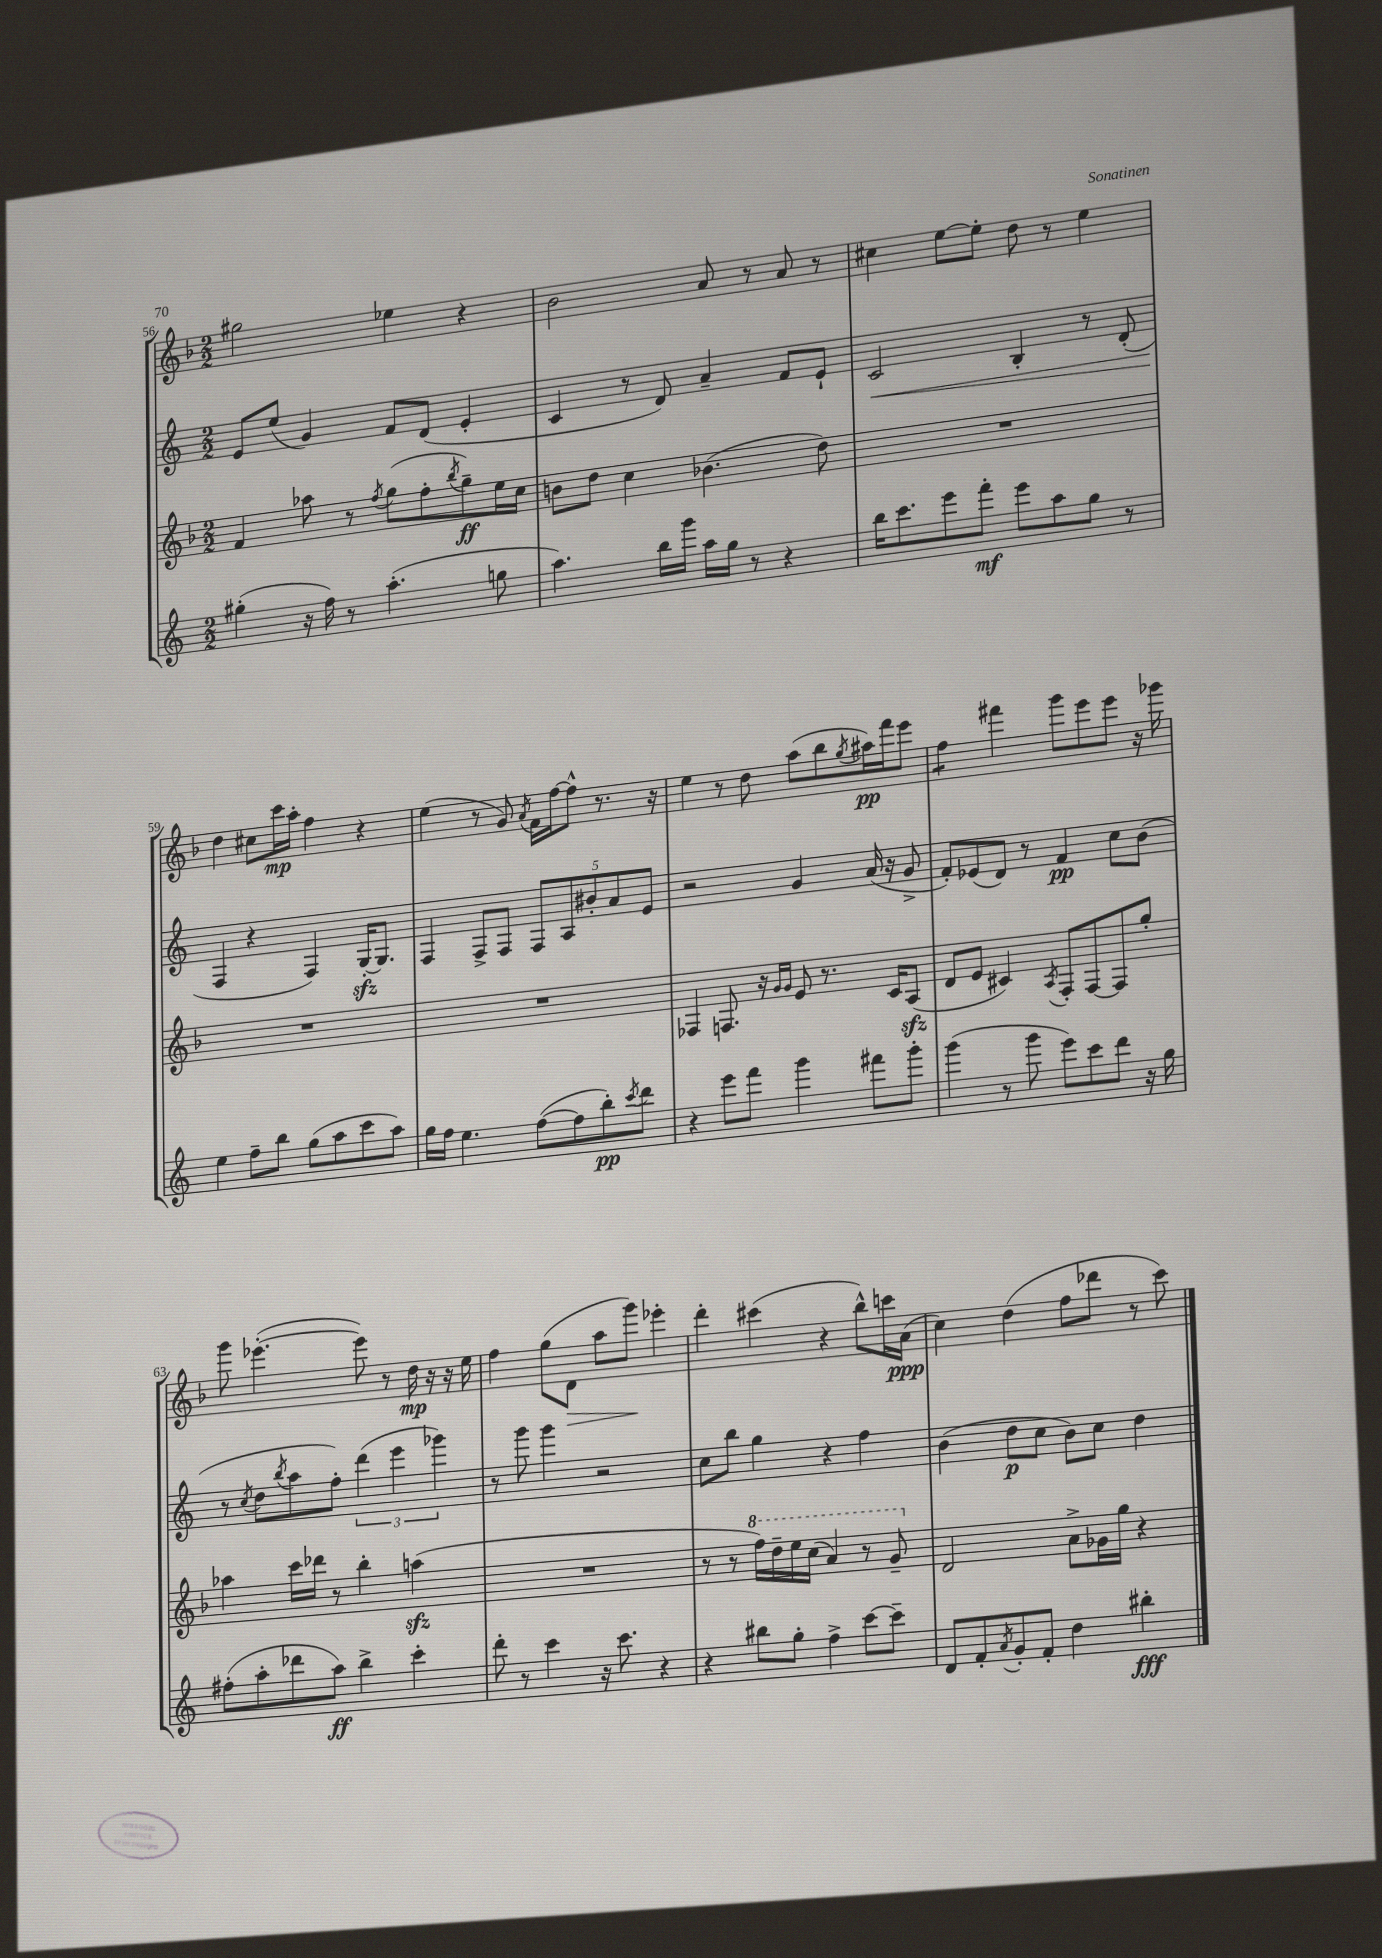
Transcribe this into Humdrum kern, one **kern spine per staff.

**kern	**kern	**kern	**kern
*staff4	*staff3	*staff2	*staff1
*clefG2	*clefG2	*clefG2	*clefG2
*k[]	*k[b-]	*k[]	*k[b-]
*M2/2	*M2/2	*M2/2	*M2/2
(4gg#'\	4f/	8e/L	2gg#\
.	.	(8ee/J	.
16r	8aa-\	4g/)	.
16ff\)	.	.	.
8r	8r	.	.
.	8qff/	.	.
(4.aa'\	(8gg\L	8f/L	4ee-\
.	8ff'\	(8d/J	.
.	8qbb-/	.	.
.	8gg~\)	4e'/	4r
8gg\	16ee\L	.	.
.	16cc\JJ	.	.
=	=	=	=
4.aa\)	8b\L	4c/	2b-\
.	8dd\J	.	.
.	4cc\	8r	.
16bb\LL	.	8d/)	.
16ggg\JJ	.	.	.
16aa\LL	(4.b-\	4a~/	8a/
16gg\JJ	.	.	.
8r	.	.	8r
4r	.	8f/L	8a/
.	8dd\)	8e`/J	8r
=	=	=	=
16bb\LK	1r	2c/	4cc#\
8.ccc\	.	.	.
8eee\	.	.	[8ee\L
8fff'\J	.	.	8ee'\]J
8eee\L	.	4B'/	8dd\
8aa\	.	.	8r
8gg\J	.	8r	4ee\
8r	.	(8d'/	.
=	=	=	=
4ee\	1r	4F/	4dd\
8ff~\L	.	4r	8cc#\L
8bb\J	.	.	16ccc\L
.	.	.	16aa'\JJ
(8gg\L	.	4F/)	4ff\
8aa\	.	.	.
8ccc\	.	[16G'/LK	4r
.	.	8.G/]J	.
8aa\J)	.	.	.
=	=	=	=
16gg\LL	1r	4F/	(4ee\
16ff\JJ	.	.	.
4.ee\	.	.	.
.	.	8F^/L	8r
.	.	8F/J	8g/)
.	.	.	8qa/
([8ff\L	.	10F/L	16f\LL
.	.	.	[16ff\J
.	.	10A/	.
8ff\]	.	.	8ff^^\]J
.	.	10b#'/	.
8bb'\)	.	.	8.r
.	.	10a/	.
8qccc/	.	.	.
8ddd\J	.	.	.
.	.	10e/J	.
.	.	.	16r
=	=	=	=
4r	4F-/	2r	4ee\
8eee\L	8.F/	.	8r
8fff\J	.	.	8dd\
.	16r	.	.
.	16qqg/LL	.	.
.	16qqg/JJ	.	.
4ggg\	8e/	4g/	(8aa\L
.	8.r	.	8bb-\
.	.	.	8qgg/
8fff#\L	.	(16a/	16aa#\L)
.	16c/LK	16r	16fff\J
8ggg'\J	(8A/J	8g^/	8eee\J
=	=	=	=
(4ggg\	8d/L	8f'/L)	4ff\
.	8e/J	(8e-/	.
8r	4c#/)	8d/J)	4fff#\
8ggg\	.	8r	.
.	8qA/	.	.
8eee\L)	8F'/L	4f/	8ggg\L
8ccc\	[8F/	.	8eee\
8ddd\J	8F/]	8cc\L	8eee\J
16r	8gg'/J	(8b\J	16r
16gg\	.	.	16ggg-\
=	=	=	=
(8ff#'\L	4aa-\	8r	8ggg\
.	.	8qcc/	.
8aa'\	.	8dd\L	([4.eee-'\
.	.	8qbb/	.
8ddd-\	16ccc\LL	8aa\	.
.	16ddd-\JJ	.	.
8aa\J)	8r	8ff'\J)	.
4bb^\	4bb-'\	(6ddd\	8eee-\])
.	.	.	8r
.	.	6eee\	.
4ccc'\	(4aa\	.	16dd\
.	.	.	16r
.	.	6ggg-\)	.
.	.	.	16r
.	.	.	16ee\
=	=	=	=
8ddd'\	1r	8r	4ff\
8r	.	8ggg\	.
4ccc\	.	4ggg\	(8gg\L
.	.	.	8d\J
16r	.	2r	8aa\L
8.ccc\	.	.	.
.	.	.	8ggg\J)
4r	.	.	4eee-'\
=	=	=	=
4r	8r	8cc\L	4ddd'\
.	8r	8bb\J	.
8bb#\L	16fff\LL)	4gg\	(4ccc#\
.	16ddd~\	.	.
8gg'\J	16eee\	.	.
.	(16ccc\JJ	.	.
4ff^\	4aa/)	4r	4r
[8ccc\L	8r	4ff\	8bb-^^\L)
8ccc~\]J	8gg~/	.	16ccc\L
.	.	.	(16a\JJ
=	=	=	=
8d/L	2d/	(4b\	4cc\)
8f'/	.	.	.
8qa/	.	.	.
8g'/	.	8dd\L	(4dd\
8f'/J	.	8cc\J	.
4dd\	8a^\L	8b\L)	8ff\L
.	16g-\L	8cc\J	8ddd-\J
.	16gg\JJ	.	.
4bb#'\	4r	4dd\	8r
.	.	.	8ccc\)
==	==	==	==
*-	*-	*-	*-
